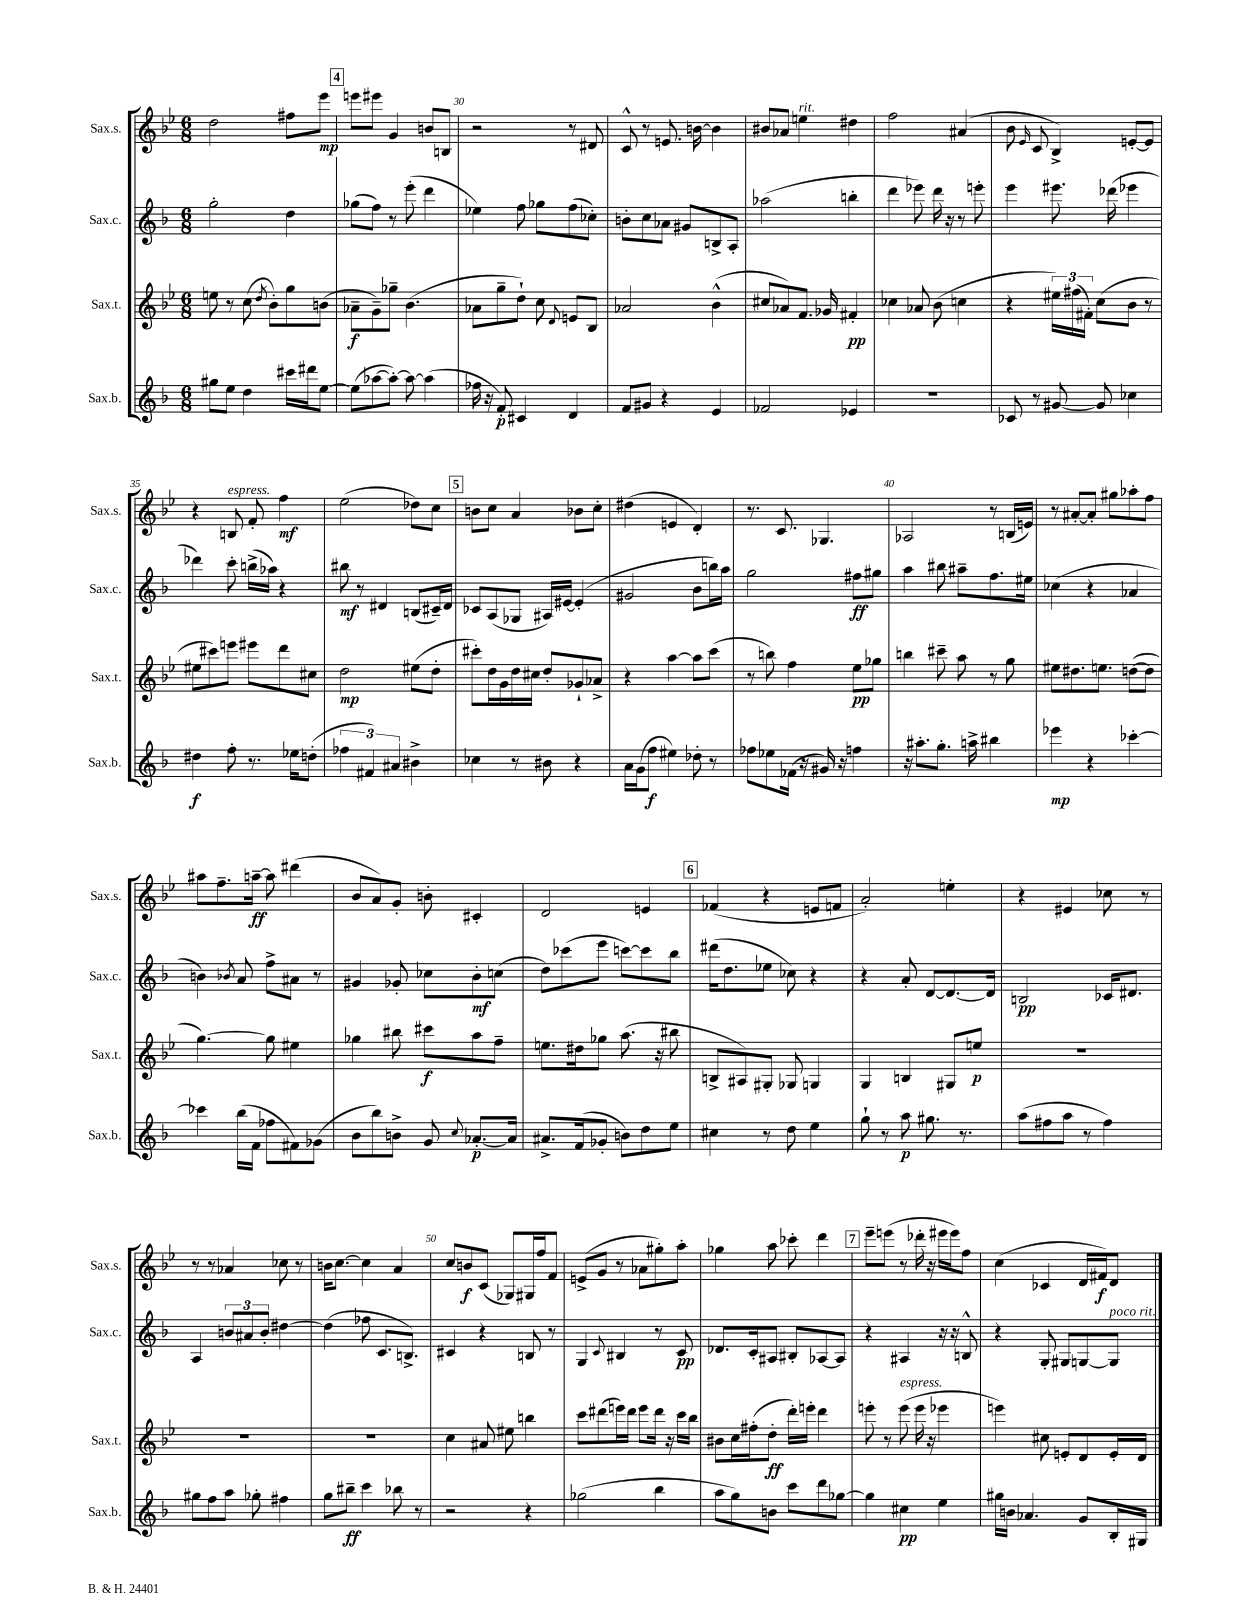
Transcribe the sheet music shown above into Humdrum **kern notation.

**kern	**dynam	**kern	**dynam	**kern	**dynam	**kern	**dynam
*part4	*part4	*part3	*part3	*part2	*part2	*part1	*part1
*staff4	*staff4	*staff3	*staff3	*staff2	*staff2	*staff1	*staff1
*I"Sax.b.	*	*I"Sax.t.	*	*I"Sax.c.	*	*I"Sax.s.	*
*I'Sax.b.	*	*I'Sax.t.	*	*I'Sax.c.	*	*I'Sax.s.	*
*clefG2	*	*clefG2	*	*clefG2	*	*clefG2	*
*k[b-]	*	*k[b-e-]	*	*k[b-]	*	*k[b-e-]	*
*M6/8	*	*M6/8	*	*M6/8	*	*M6/8	*
=28	=28	=28	=28	=28	=28	=28	=28
8gg#X\L	.	8een\	.	2gg'\	.	2dd\	.
8ee\J	.	8r	.	.	.	.	.
4dd\	.	(8cc\	.	.	.	.	.
.	.	8qdd/	.	.	.	.	.
.	.	8b-'\L)	.	.	.	.	.
16ccc#X\LL	.	8gg\	.	4dd\	.	8ff#X\L	.
16ddd#X\J	.	.	.	.	.	.	.
[8ee\J	.	(8bn\J	.	.	.	8eee-\J	mp
!!LO:REH:place=s1:t=4
=29	=29	=29	=29	=29	=29	=29	=29
(8ee\L]	.	8a-X~\L	f	(8gg-X\L	.	8eeen\L	.
[8aa-X\	.	8g~\)	.	8ff\J)	.	8eee#X\J	.
8aa-'\J_)	.	8gg-X~\J	.	8r	.	4g/	.
8aa-\_	.	(4.b-\	.	(8eee'\	.	.	.
(4aa-\]	.	.	.	4ddd\	.	8bn/L	.
.	.	.	.	.	.	8Bn/J	.
=30	=30	=30	=30	=30	=30	=30	=30
16ff-X\	.	8a-X\L	.	4ee-X\)	.	2r	.
16r	.	.	.	.	.	.	.
8f'/)	p	8gg~\	.	.	.	.	.
4c#X/	.	8dd`\J)	.	8ff\	.	.	.
.	.	8cc\	.	8gg-X\L	.	.	.
.	.	8qqd/	.	.	.	.	.
4d/	.	8en/L	.	(8ff\	.	8r	.
.	.	8B-/J	.	8cc-X'\J)	.	8d#X/	.
=31	=31	=31	=31	=31	=31	=31	=31
8f/L	.	2a-X/	.	8bn'\L	.	8c^^/	.
8g#X/J	.	.	.	8cc\	.	8r	.
4r	.	.	.	8a-X\J	.	8.en/	.
.	.	.	.	8g#X/L	.	.	.
.	.	.	.	.	.	[16bn\	.
4e/	.	(4b-^^\	.	8Bn^/	.	4b\]	.
.	.	.	.	8A'/J	.	.	.
=32	=32	=32	=32	=32	=32	=32	=32
2f-X/	.	8cc#X/L	.	(2aa-X\	.	8b#X/L	.
.	.	8a-X/)	.	.	.	8a-X/J	.
!	!	!	!	!	!	!LO:TX:a:i:t=rit.	!
.	.	8.f/J	.	.	.	4een\	.
.	.	16g-X/	.	.	.	.	.
4e-X/	.	4f#X'/	pp	4bbn'\	.	4dd#X\	.
=33	=33	=33	=33	=33	=33	=33	=33
2.r	.	4cc-X\	.	4ddd\	.	2ff\	.
.	.	8a-X/	.	8eee-X\)	.	.	.
.	.	(8b-\	.	16ddd\	.	.	.
.	.	.	.	16r	.	.	.
.	.	4ccn\	.	8r	.	(4a#X/	.
.	.	.	.	8eeen'\	.	.	.
=34	=34	=34	=34	=34	=34	=34	=34
8c-X/	.	4r	.	4eee\	.	8b-\	.
.	.	.	.	.	.	16qqe-/	.
8r	.	.	.	.	.	8c/	.
[8g#X/	.	24ee#X\LL)	.	8.eee#X\	.	4B-^/)	.
.	.	(24ff#X\	.	.	.	.	.
.	.	24f#X'\JJ)	.	.	.	.	.
8g#/]	.	(8cc\L	.	.	.	.	.
.	.	.	.	(16ddd-X\	.	.	.
4cc-X\	.	8b-\J	.	4eee-X\	.	[8en'/L	.
.	.	8r	.	.	.	8e/J]	.
!!LO:LB:g=z
=35	=35	=35	=35	=35	=35	=35	=35
4dd#X\	f	8ee#X\L	.	4ddd-X\)	.	4r	.
.	.	8ccc#X\)	.	.	.	.	.
!	!	!	!	!	!	!LO:TX:a:i:t=espress.	!
8ff'\	.	8eeen\J	.	8ccc'\	.	8Bn/	.
8.r	.	8eee#X\L	.	(16bbn^\LL	.	8f'/	.
.	.	.	.	16aa-X\JJ)	.	.	.
.	.	8ddd\	.	4r	.	4ff\	mf
16ee-X\KL	.	.	.	.	.	.	.
(8ddn'\J	.	8cc#X\J	.	.	.	.	.
=36	=36	=36	=36	=36	=36	=36	=36
6ff-X\	.	2dd\	mp	8bb#X\	mf	(2ee-\	.
.	.	.	.	8r	.	.	.
6f#X/)	.	.	.	.	.	.	.
.	.	.	.	4d#X/	.	.	.
6a#X/	.	.	.	.	.	.	.
4b#X^\	.	(8ee#X\L	.	(8Bn/L	.	8dd-X\L)	.
.	.	8dd'\J	.	16c#X~/L)	.	8cc\J	.
.	.	.	.	16d#/JJ	.	.	.
!!LO:REH:place=s1:t=5
=37	=37	=37	=37	=37	=37	=37	=37
4cc-X\	.	8ccc#X'\L)	.	8c-X/L	.	8bn\L	.
.	.	16dd\L	.	(8A/	.	8cc\J	.
.	.	16g\	.	.	.	.	.
8r	.	16dd\	.	8G-X/J	.	4a/	.
.	.	16cc#X\JJ	.	.	.	.	.
8b#X\	.	8dd'/L	.	16A#X/LL)	.	.	.
.	.	.	.	[16e#X/JJ	.	.	.
4r	.	8g-X`/	.	(4e#'/]	.	8b-X\L	.
.	.	8a-X^/J	.	.	.	8cc'\J	.
=38	=38	=38	=38	=38	=38	=38	=38
16a\LL	.	4r	.	2g#X/	.	(4dd#X\	.
(16g\J	.	.	.	.	.	.	.
8ff\J	f	.	.	.	.	.	.
4ee#X\)	.	[4aa\	.	.	.	4en/	.
8dd-X'\	.	8aa\L]	.	8b-\L	.	4d'/)	.
8r	.	(8ccc\J	.	16bbn\L)	.	.	.
.	.	.	.	16aa\JJ	.	.	.
=39	=39	=39	=39	=39	=39	=39	=39
8ff-X\L	.	8r	.	2gg\	.	8.r	.
8ee-X\	.	8bbn\)	.	.	.	.	.
.	.	.	.	.	.	8.c/	.
(16f-X\Jk	.	4ff\	.	.	.	.	.
16r	.	.	.	.	.	.	.
16g#X/)	.	.	.	.	.	4.G-X/	.
16r	.	.	.	.	.	.	.
4ffn\	.	8ee-\L	pp	8ff#X\L	ff	.	.
.	.	8gg-X\J	.	8gg#X\J	.	.	.
=40	=40	=40	=40	=40	=40	=40	=40
16r	.	4bbn\	.	4aa\	.	2A-X/	.
8.aa#X'\L	.	.	.	.	.	.	.
8.gg'\J	.	8ccc#X~\	.	8bb#X\	.	.	.
.	.	8aa\	.	8aa#X~\L	.	.	.
16aan^\	.	.	.	.	.	.	.
4bb#X\	.	8r	.	8.ff\	.	8r	.
.	.	8gg\	.	.	.	(16Bn/LL	.
.	.	.	.	16ee#X\Jk	.	16en/JJ)	.
=41	=41	=41	=41	=41	=41	=41	=41
4eee-X\	mp	8ee#X\L	.	(4cc-X\	.	8r	.
.	.	8.dd#X\	.	.	.	[8a#X'/L	.
4r	.	.	.	4r	.	8a#'/J]	.
.	.	8.een\J	.	.	.	.	.
.	.	.	.	.	.	8gg#X\L	.
[4ccc-X'\	.	([8ddn\L	.	4a-X/	.	8aa-X'\	.
.	.	8dd\J]	.	.	.	8ff\J	.
!!LO:LB:g=z
=42	=42	=42	=42	=42	=42	=42	=42
4ccc-X\]	.	[4.gg\)	.	4bn\)	.	8aa#X\L	.
.	.	.	.	.	.	8.ff~\	.
.	.	.	.	8qb-X/	.	.	.
(16bb-\LL	.	.	.	8a/	.	.	.
16f\JJ	.	.	.	.	.	[16aan~\Jk	ff
8ff-X\L	.	8gg\]	.	8ff^\L	.	8aa\]	.
8f#X\)	.	4ee#X\	.	8a#X\J	.	(4ddd#X\	.
(8g-X\J	.	.	.	8r	.	.	.
=43	=43	=43	=43	=43	=43	=43	=43
8b-\L	.	4gg-X\	.	4g#X/	.	8b-/L	.
8bb-\)	.	.	.	.	.	8a/)	.
8bn^\J	.	8bb#X\	.	8g-X'/	.	8g'/J	.
8g/	.	8ccc#X\L	f	8cc-X\L	.	8bn'\	.
8qqcc/	.	.	.	.	.	.	.
[8.a-X'/L	p	8aa\	.	8b-'\	mf	4c#X'/	.
.	.	8ff~\J	.	(8ccn\J	.	.	.
16a-/Jk]	.	.	.	.	.	.	.
=44	=44	=44	=44	=44	=44	=44	=44
8.a#X^/L	.	8.een\L	.	8dd\L)	.	2d/	.
.	.	.	.	(8ccc-X\	.	.	.
(16f/k	.	16dd#X\k	.	.	.	.	.
8g-X'/J	.	8gg-X\J	.	8eee\J	.	.	.
8bn\L)	.	(8.aa\	.	[8cccn\L)	.	.	.
8dd\	.	.	.	8ccc\]	.	4en/	.
.	.	16r	.	.	.	.	.
8ee\J	.	8bb#X\	.	8bb-\J	.	.	.
!!LO:REH:place=s1:t=6
=45	=45	=45	=45	=45	=45	=45	=45
4cc#X\	.	8Bn^/L	.	(16ddd#X\KL	.	(4f-X/	.
.	.	.	.	8.dd\	.	.	.
.	.	8A#X/)	.	.	.	.	.
8r	.	8G#X'/J	.	8ee-X\J	.	4r	.
8dd\	.	8G-X/	.	8cc-X\)	.	.	.
4ee\	.	4Gn/	.	4r	.	8en/L	.
.	.	.	.	.	.	8fn/J	.
=46	=46	=46	=46	=46	=46	=46	=46
8gg`\	.	4G/	.	4r	.	2a'/)	.
8r	.	.	.	.	.	.	.
8aa\	p	4Bn/	.	8a'/	.	.	.
8.gg#X\	.	.	.	[8d/L	.	.	.
.	.	8G#X/L	.	8.d/_	.	4een'\	.
8.r	.	.	.	.	.	.	.
.	.	8een/J	p	.	.	.	.
.	.	.	.	16d/Jk]	.	.	.
=47	=47	=47	=47	=47	=47	=47	=47
(8aa\L	.	2.r	.	2Bn/	pp	4r	.
8ff#X\	.	.	.	.	.	.	.
8aa\J	.	.	.	.	.	4e#X/	.
8r	.	.	.	.	.	.	.
4ff#\)	.	.	.	16c-X/KL	.	8cc-X\	.
.	.	.	.	8.d#X/J	.	.	.
.	.	.	.	.	.	8r	.
!!LO:LB:g=z
=48	=48	=48	=48	=48	=48	=48	=48
8gg#X\L	.	2.r	.	4A/	.	8r	.
8ff\	.	.	.	.	.	8r	.
8aa\J	.	.	.	12bn/L	.	4a-X/	.
.	.	.	.	12a#X/	.	.	.
8gg-X'\	.	.	.	.	.	.	.
.	.	.	.	12b'/J	.	.	.
4ff#X\	.	.	.	[4dd#X\	.	8cc-X\	.
.	.	.	.	.	.	8r	.
=49	=49	=49	=49	=49	=49	=49	=49
8gg\L	.	2.r	.	(4dd#\]	.	16bn\KL	.
.	.	.	.	.	.	[8.cc\J	.
8bb#X~\J	ff	.	.	.	.	.	.
4ccc\	.	.	.	8ff-X\	.	4cc\]	.
.	.	.	.	8.c/L	.	.	.
8bb-X\	.	.	.	.	.	4a/	.
.	.	.	.	8.Bn^/J)	.	.	.
8r	.	.	.	.	.	.	.
=50	=50	=50	=50	=50	=50	=50	=50
2r	.	4cc\	.	4c#X/	.	8cc/L	.
.	.	.	.	.	.	8bn/	f
.	.	8a#X/	.	4r	.	(8c/J	.
.	.	8ee#X\	.	.	.	8G-X/L)	.
4r	.	4bbn\	.	8Bn/	.	16G#X/L	.
.	.	.	.	.	.	16ff/J	.
.	.	.	.	8r	.	8f/J	.
=51	=51	=51	=51	=51	=51	=51	=51
(2gg-X\	.	8ccc\L	.	4G/	.	(8en^/L	.
.	.	(8ddd#X\	.	.	.	8g/J	.
.	.	.	.	8qqc/	.	.	.
.	.	16eeen\L)	.	4B#X/	.	8r	.
.	.	16ddd#\JJ	.	.	.	.	.
.	.	8eee\L	.	.	.	8a-X\L	.
4bb-\	.	16ddd#\Jk	.	8r	.	8gg#X'\)	.
.	.	16r	.	.	.	.	.
.	.	16ccc\LL	.	8c/	pp	8aa'\J	.
.	.	16bb-\JJ	.	.	.	.	.
=52	=52	=52	=52	=52	=52	=52	=52
8aa\L	.	8b#X\L	.	8.d-X/L	.	4gg-X\	.
8gg\)	.	16cc\L	.	.	.	.	.
.	.	(16ff#X'\J	.	16c'/k	.	.	.
8bn\J	.	8dd'\J	ff	8A#X/J	.	8aa\	.
8ccc\L	.	16ddd'\LL)	.	8B#X'/L	.	8ccc-X'\	.
.	.	16eeen'\JJ	.	.	.	.	.
8ddd\	.	4ddd\	.	[8A-X/	.	4ddd\	.
[8gg-X\J	.	.	.	8A-/J]	.	.	.
!!LO:REH:place=s1:t=7
=53	=53	=53	=53	=53	=53	=53	=53
4gg-\]	.	8eeen'\	.	4r	.	8eee-~\L	.
.	.	8r	.	.	.	(8eeen\J	.
!	!	!LO:TX:a:i:t=espress.	!	!	!	!	!
4cc#X\	pp	(8eee\	.	4A#X/	.	8r	.
.	.	16eee\	.	.	.	16ddd-X'\	.
.	.	16r	.	.	.	16r	.
4ee\	.	4eee-X\	.	16r	.	16eee#X\LL	.
.	.	.	.	16r	.	16eee#\J)	.
.	.	.	.	8Bn^^/	.	8ff\J	.
=54	=54	=54	=54	=54	=54	=54	=54
16gg#X\LL	.	4eeen\)	.	4r	.	(4cc\	.
16bn\JJ	.	.	.	.	.	.	.
4.a-X/	.	.	.	.	.	.	.
.	.	8cc#X\	.	8G'/	.	4c-X/	.
.	.	8en'/L	.	8G#X/L	.	.	.
8g/L	.	8d/	.	[8Gn/	.	16d/LL	.
.	.	.	.	.	.	16f#X/J)	f
!	!	!	!	!LO:TX:a:i:t=poco rit.	!	!	!
16B-'/L	.	16e'/L	.	8G/J]	.	8d/J	.
16G#X/JJ	.	16d/JJ	.	.	.	.	.
==	==	==	==	==	==	==	==
*-	*-	*-	*-	*-	*-	*-	*-
